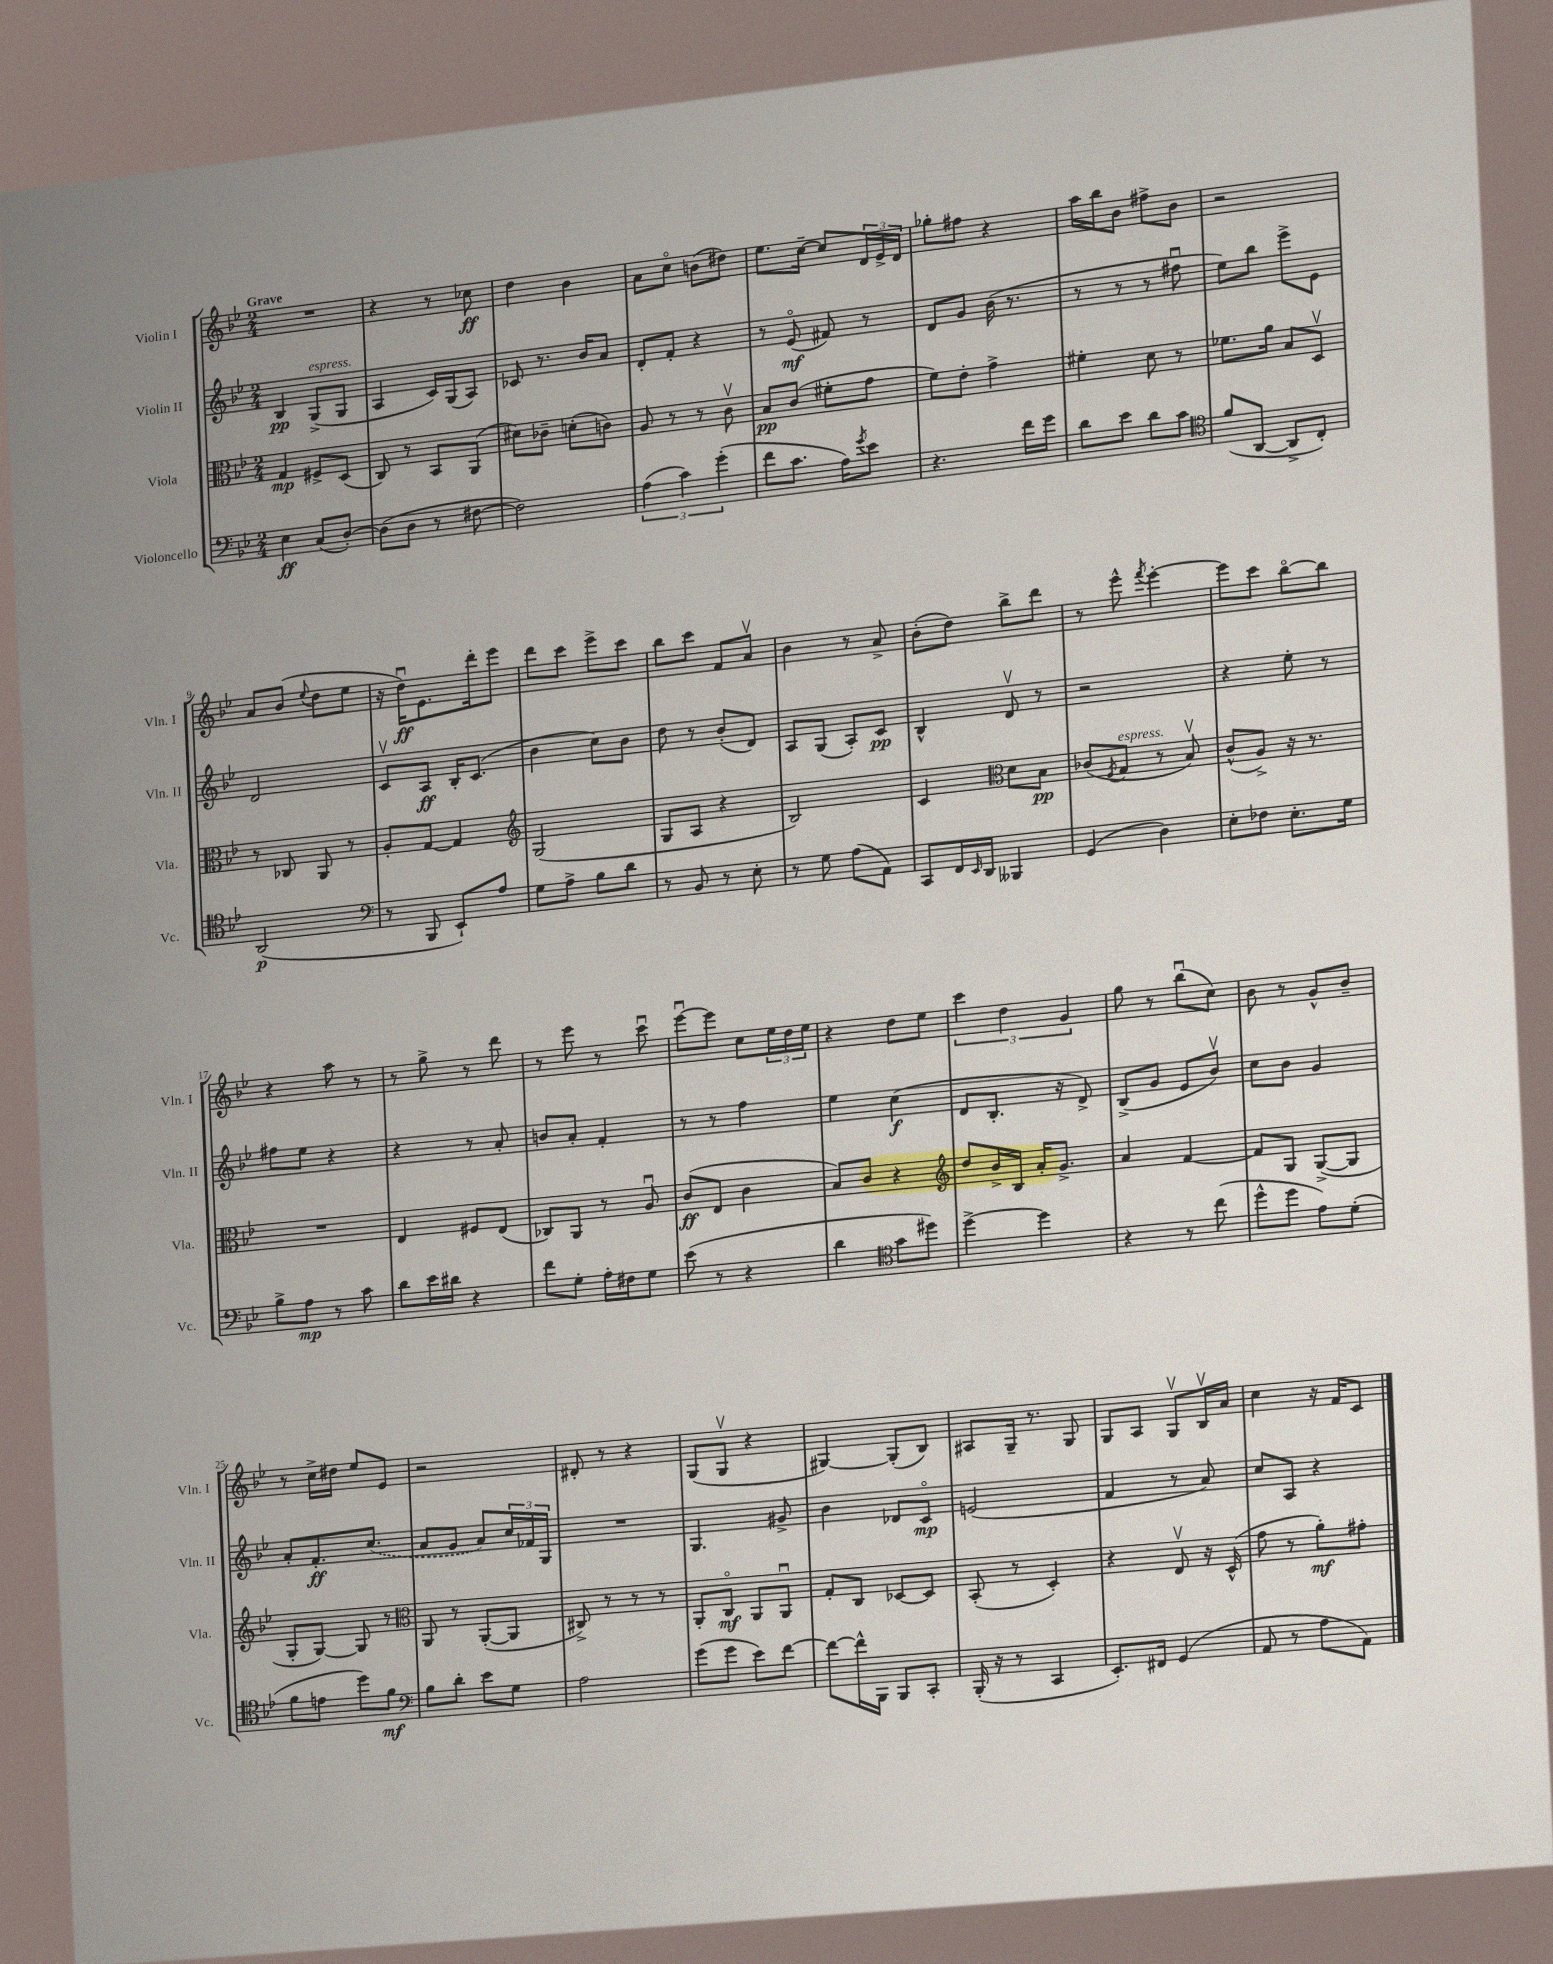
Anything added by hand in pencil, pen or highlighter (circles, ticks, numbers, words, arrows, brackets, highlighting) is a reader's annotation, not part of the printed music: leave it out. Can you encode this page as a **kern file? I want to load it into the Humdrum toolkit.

**kern	**kern	**kern	**kern
*staff4	*staff3	*staff2	*staff1
*clefF4	*clefC3	*clefG2	*clefG2
*k[b-e-]	*k[b-e-]	*k[b-e-]	*k[b-e-]
*M2/4	*M2/4	*M2/4	*M2/4
4E-	4G	4B-	2r
(8C	8F#^	(8G^	.
[8D')	(8D	8G	.
=	=	=	=
(8D]	8C)	4A	4r
8D	8r	.	.
8r	8BB-	16c)	8r
.	.	(16G	.
[8F#	(8AA	8A)	8cc-
=	=	=	=
2F#])	8d#)	8c-	4dd
.	8c-~	8.r	.
.	(8d'	.	4b-
.	.	16b-	.
.	8c)	8a	.
=	=	=	=
(6A	8A	8d'	8a
.	8r	8f'	8cco
6c)	.	.	.
.	8r	4r	(8b
(6g'	.	.	.
.	8cv	.	8dd#)
=	=	=	=
8f	8B-	8r	8.ee-
8.c	(8c	(8e-o	.
.	.	.	[16cc~
.	8f#'	8f#)	8cc]
16A)	.	.	.
8qg	.	.	.
8e-	8g	8r	24d
.	.	.	24e-^
.	.	.	24d
=	=	=	=
4.r	8f)	8d	8gg-'
.	8e-'	8g	8ff#
.	4g^	(16b-	4r
.	.	8.r	.
16f	.	.	.
16g	.	.	.
=	=	=	=
8d	4f#'	8r	16aa
.	.	.	16bb-
8e-	.	8r	8b-
8d	8d	8r	8ff#^
8c	8r	8ff#u	8b-
=	=	=	=
*clefC4	*	*	*
(8f	8.f-	8ee-)	2r
[8AA	.	8bb-	.
.	16a	.	.
8AA^]	8B-	8eee-^	.
8C')	8Dv	8e-	.
=	=	=	=
(2AA	8r	2d	8a
.	8C-	.	(8b-
.	.	.	8qqee-
.	8AA	.	8dd
.	8r	.	8ee-
=	=	=	=
*clefF4	*	*	*
8r	8A'	8cv	16r
.	.	.	16ddu)
8BBB-	[8G	8A	8.e-
8EE-`)	4G]	16B-'	.
.	.	(8.c	16ddd'
8A	.	.	8eee-
=	=	=	=
*	*clefG2	*	*
8G	(2G	4b-	8ddd
8A^	.	.	8ccc
8B-	.	8cc)	8eee-^
8d	.	8b-	8ccc
=	=	=	=
8r	8G	8dd	8bb-
8BB-	8A	8r	8ccc
8r	4r	(8b-'	8f
8E-'	.	8d)	8av
=	=	=	=
8r	2B-)	8A	4b-
8G	.	(8G	.
(8A	.	8A')	8r
8AA)	.	8c	8a^
=	=	=	=
8CC	4c	4B-^^	(8b-'
16FF	.	.	8dd)
16qqEE-	.	.	.
16DD	.	.	.
*	*clefC3	*	*
4BBB--	8d	8dv	8bb-^
.	8B-	8r	8ddd
=	=	=	=
(4GG	(8c-	2r	8r
.	8qF	.	.
.	8G	.	8eee-^^
.	.	.	8qfff
4D)	8r	.	[4eee-'
.	8B-v)	.	.
=	=	=	=
8E-'	(8c^^	4r	8eee-]
8F-	8A^)	.	8ccc
8.E-'	16r	8ee-'	[8bb-o
.	8.r	.	.
.	.	8r	8bb-]
16G	.	.	.
=	=	=	=
8B-^	2r	8ff#	4r
8A	.	8ee-	.
8r	.	4r	8aa
8c	.	.	8r
=	=	=	=
8d	4E-	4r	8r
16e-	.	.	8gg^
16d#	.	.	.
4r	8F#	8r	8r
.	(8E-	8a'	8ddd
=	=	=	=
8f	8C-)	8b	8r
8G'	8AA	8a'	8eee-
16A'	8r	4f'	8r
16F#	.	.	.
8G	8Au	.	8cccu
=	=	=	=
(8e-	(8c	8r	[8eee-u
8r	8E-	8r	8eee-]
4r	4c	4ff	8cc
.	.	.	24ee-
.	.	.	24dd
.	.	.	24ee-
=	=	=	=
4d	8B-)	4ee-	4r
.	8c	.	.
*clefC4	*	*	*
8g	4r	(4cc	8dd
8dd#)	.	.	8ee-
=	=	=	=
*	*clefG2	*	*
[4dd^	8dd	8d	6ccc
.	16b-^	8.B-'	.
.	.	.	6dd
.	16B-	.	.
4dd]	16a'	.	.
.	8.g^	16r	.
.	.	.	6g
.	.	8d^)	.
=	=	=	=
4r	4a	(8B-^	8gg
.	.	8g	8r
8r	[4f	8e-	(8bb-u
(8cc	.	8b-v)	8cc)
=	=	=	=
8dd^^	8f]	8cc	8b-
8dd	8G	8b-	8r
8e-)	([8G^	4g	8g^^
(8d'	8G]	.	8b-~
=	=	=	=
8f	8G'	8a'	8r
8e	[8G)	8.f'	16cc^
.	.	.	16dd#
8dd)	8G]	.	8ee-
.	.	(8.cc	.
8f	8r	.	8e-
=	=	=	=
*clefF4	*clefC3	*	*
8B-	8AA	8a	2r
8d'	8r	8g	.
8e-	([8AA'	8a)	.
8G	8AA]	24cc	.
.	.	24f-	.
.	.	24G	.
=	=	=	=
2A	8C#^)	2r	8d#'
.	8r	.	8r
.	8r	.	4r
.	8r	.	.
=	=	=	=
(8g	8AA'	4.G	(8G
8g	8Co	.	8Gv
8e-)	8AA	.	4r
[8f	8AAu	8g#^	.
=	=	=	=
8f_	8G'	4b-	[4G#)
16f^^]	8C	.	.
16BBB-	.	.	.
8BBB-	[8D-	8d-	(8G#']
8CC'	8D-]	8co	8B-)
=	=	=	=
(16BBB-'	(8BB-'	(2e	8A#
16r	.	.	.
8r	8r	.	16G~
.	.	.	8.r
4CC	4D')	.	.
.	.	.	8G
=	=	=	=
8.EE-')	4r	4f	8G
.	.	.	8A
16FF#	.	.	.
(4GG	8E-v	8r	8Gv
.	16r	8a)	16B-v
.	(16D^^	.	16a
=	=	=	=
8AA	8g	8cc	4cc
8r	8r	8A	.
8A	8a')	4r	16r
.	.	.	16f
8AA)	8g#'	.	8c
==	==	==	==
*-	*-	*-	*-
